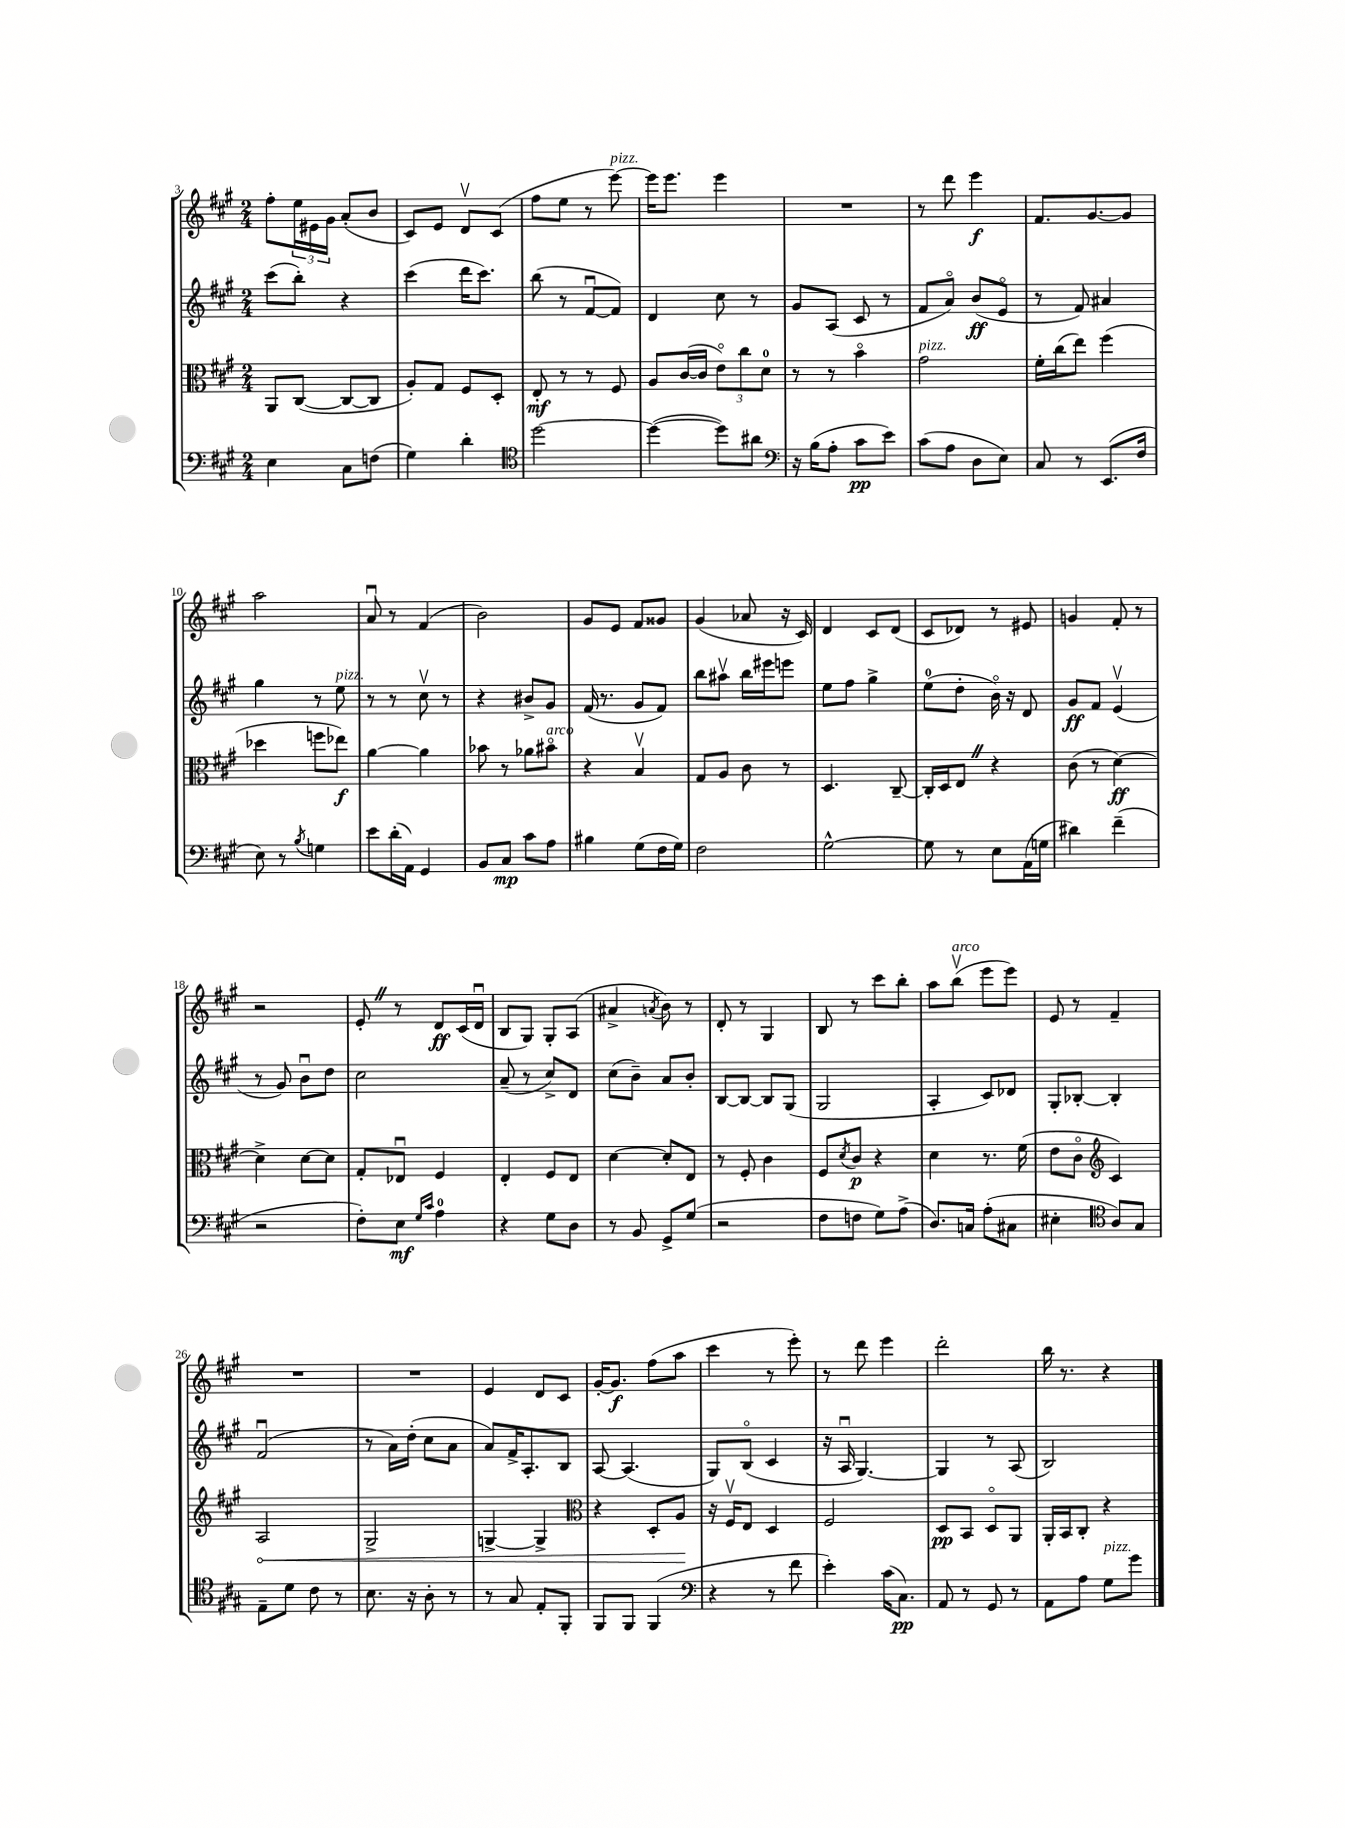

**kern	**kern	**kern	**kern
*staff4	*staff3	*staff2	*staff1
*clefF4	*clefC3	*clefG2	*clefG2
*k[f#c#g#]	*k[f#c#g#]	*k[f#c#g#]	*k[f#c#g#]
*M2/4	*M2/4	*M2/4	*M2/4
4E	8AA	(8ccc#	8ff#'
.	([8C#	8bb')	24ee
.	.	.	24e#
.	.	.	24g#
8C#	8C#_	4r	(8a'
(8F	8C#]	.	8b
=	=	=	=
4G#)	8A')	(4ccc#	8c#)
.	8G#	.	8e
4d'	8F#	16ddd	8dv
.	.	8.ccc#)	.
.	8D'	.	(8c#
=	=	=	=
*clefC4	*	*	*
[2dd	8E'	(8bb	8ff#
.	8r	8r	8ee
.	8r	[8f#u	8r
.	8F#	8f#])	[8eee)
=	=	=	=
(4dd_	8A	4d	16eee]
.	.	.	8.eee
.	([16c#	.	.
.	16c#]	.	.
8dd])	12eo)	8cc#	4eee
.	12cc#	.	.
8a#	.	8r	.
.	12d	.	.
=	=	=	=
*clefF4	*	*	*
16r	8r	8g#	2r
(16B	.	.	.
8A'	8r	(8A	.
8c#	4bo	8c#	.
8e)	.	8r	.
=	=	=	=
(8c#	2g#	8f#	8r
8A	.	8ao)	8ddd
8D	.	(8b	4eee
8E)	.	8eo	.
=	=	=	=
8C#	16f#'	8r	8.f#
.	(16cc#	.	.
8r	8ee)	8f#)	.
.	.	.	[8.g#
(8.EE	(4ff#	4a#	.
.	.	.	8g#]
16F#	.	.	.
=	=	=	=
8E)	4dd-	4gg#	2aa
8r	.	.	.
8qB	.	.	.
4G	8ff	8r	.
.	8ee-)	8ee	.
=	=	=	=
8e	[4a	8r	8au
(16d'	.	8r	8r
16AA)	.	.	.
4GG#	4a]	8cc#v	(4f#
.	.	8r	.
=	=	=	=
8BB	8b-	4r	2b)
8C#	8r	.	.
8c#	8a-	8b#^	.
8A	8b#o	8g#	.
=	=	=	=
4B#	4r	(16f#	8g#
.	.	8.r	.
.	.	.	8e
(8G#	4Bv	8g#	8f#
16F#	.	8f#)	8g##
16G#)	.	.	.
=	=	=	=
2F#	8G#	8bb	(4g#
.	8A	8aa#v	.
.	8c#	16bb	8a-
.	.	16eee#	.
.	8r	8eee	16r
.	.	.	16c#)
=	=	=	=
[2G#^^	4.D	8ee	4d
.	.	8ff#	.
.	.	4gg#^	8c#
.	[8C#~	.	(8d
=	=	=	=
8G#]	16C#']	(8ee	8c#
.	16D	.	.
8r	8E	8dd'	8d-)
8E	4r	16bo)	8r
.	.	16r	.
(16AA	.	8d	8e#
16G	.	.	.
=	=	=	=
4d#)	(8c#	8g#	4g
.	8r	8f#	.
(4f#~	[4d)	(4ev	8f#'
.	.	.	8r
=	=	=	=
2r	4d^]	8r	2r
.	.	8g#)	.
.	[8d	8bu	.
.	8d]	8dd	.
=	=	=	=
8F#')	8G#'	2cc#	8e'
8E	8E-u	.	8r
16qqG#	.	.	.
16qqc#	.	.	.
4A	4F#	.	8d
.	.	.	(16c#
.	.	.	16du
=	=	=	=
4r	4E'	(8a~	8B
.	.	8r	8G#)
8G#	8F#	8cc#^)	8G#'
8D	8E	8d	(8A
=	=	=	=
8r	[4d	(8cc#	4a#^
8BB	.	8b~)	.
.	.	.	8qa
8GG#^	8d']	8a	8b)
(8G#	8E	8b'	8r
=	=	=	=
2r	8r	[8B	8d'
.	8F#'	8B_	8r
.	4c#	8B]	4G#
.	.	(8G#	.
=	=	=	=
8F#	8F#	2G#	8B
.	8qd	.	.
8F	8c#	.	8r
8G#)	4r	.	8ccc#
(8A^	.	.	8bb'
=	=	=	=
8.D)	4d	4A'	8aa
.	.	.	(8bbv
16C	.	.	.
(8A'	8.r	8c#)	8eee
8C#	.	8d-	8eee)
.	(16f#	.	.
=	=	=	=
4E#'	8e	8G#'	8e
.	8c#o	[8B-'	8r
*clefC4	*clefG2	*	*
8A)	4c#)	4B-']	4f#~
8G#	.	.	.
=	=	=	=
8E~	2A	(2f#u	2r
8d	.	.	.
8c#	.	.	.
8r	.	.	.
=	=	=	=
8.B	2G#^	8r	2r
.	.	16a)	.
16r	.	(16dd'	.
8A'	.	8cc#	.
8r	.	8a	.
=	=	=	=
8r	[4G^	8a)	4e
8G#	.	16f#^	.
.	.	8.A'	.
8E'	4G^]	.	8d
8FF#'	.	8B	8c#
=	=	=	=
*	*clefC3	*	*
8FF#	4r	[8A	[16g#'
.	.	.	8.g#]
8FF#	.	(4.A]	.
(4FF#	8D'	.	(8ff#
.	8A	.	8aa
=	=	=	=
*clefF4	*	*	*
4r	16r	8G#)	4ccc#
.	16F#v	.	.
.	8E	(8Bo	.
8r	4D	4c#	8r
8f#	.	.	8eee')
=	=	=	=
4e')	2F#	16r	8r
.	.	16Au	.
.	.	[4.G#)	8ddd
(16c#	.	.	4eee
8.C#)	.	.	.
=	=	=	=
8AA	8D	4G#]	2ddd'
8r	8BB	.	.
8GG#	8Do	8r	.
8r	8AA	(8A	.
=	=	=	=
8AA	16AA'	2B)	16bb
.	16BB	.	8.r
8A	8C#'	.	.
8G#	4r	.	4r
8g#	.	.	.
==	==	==	==
*-	*-	*-	*-
